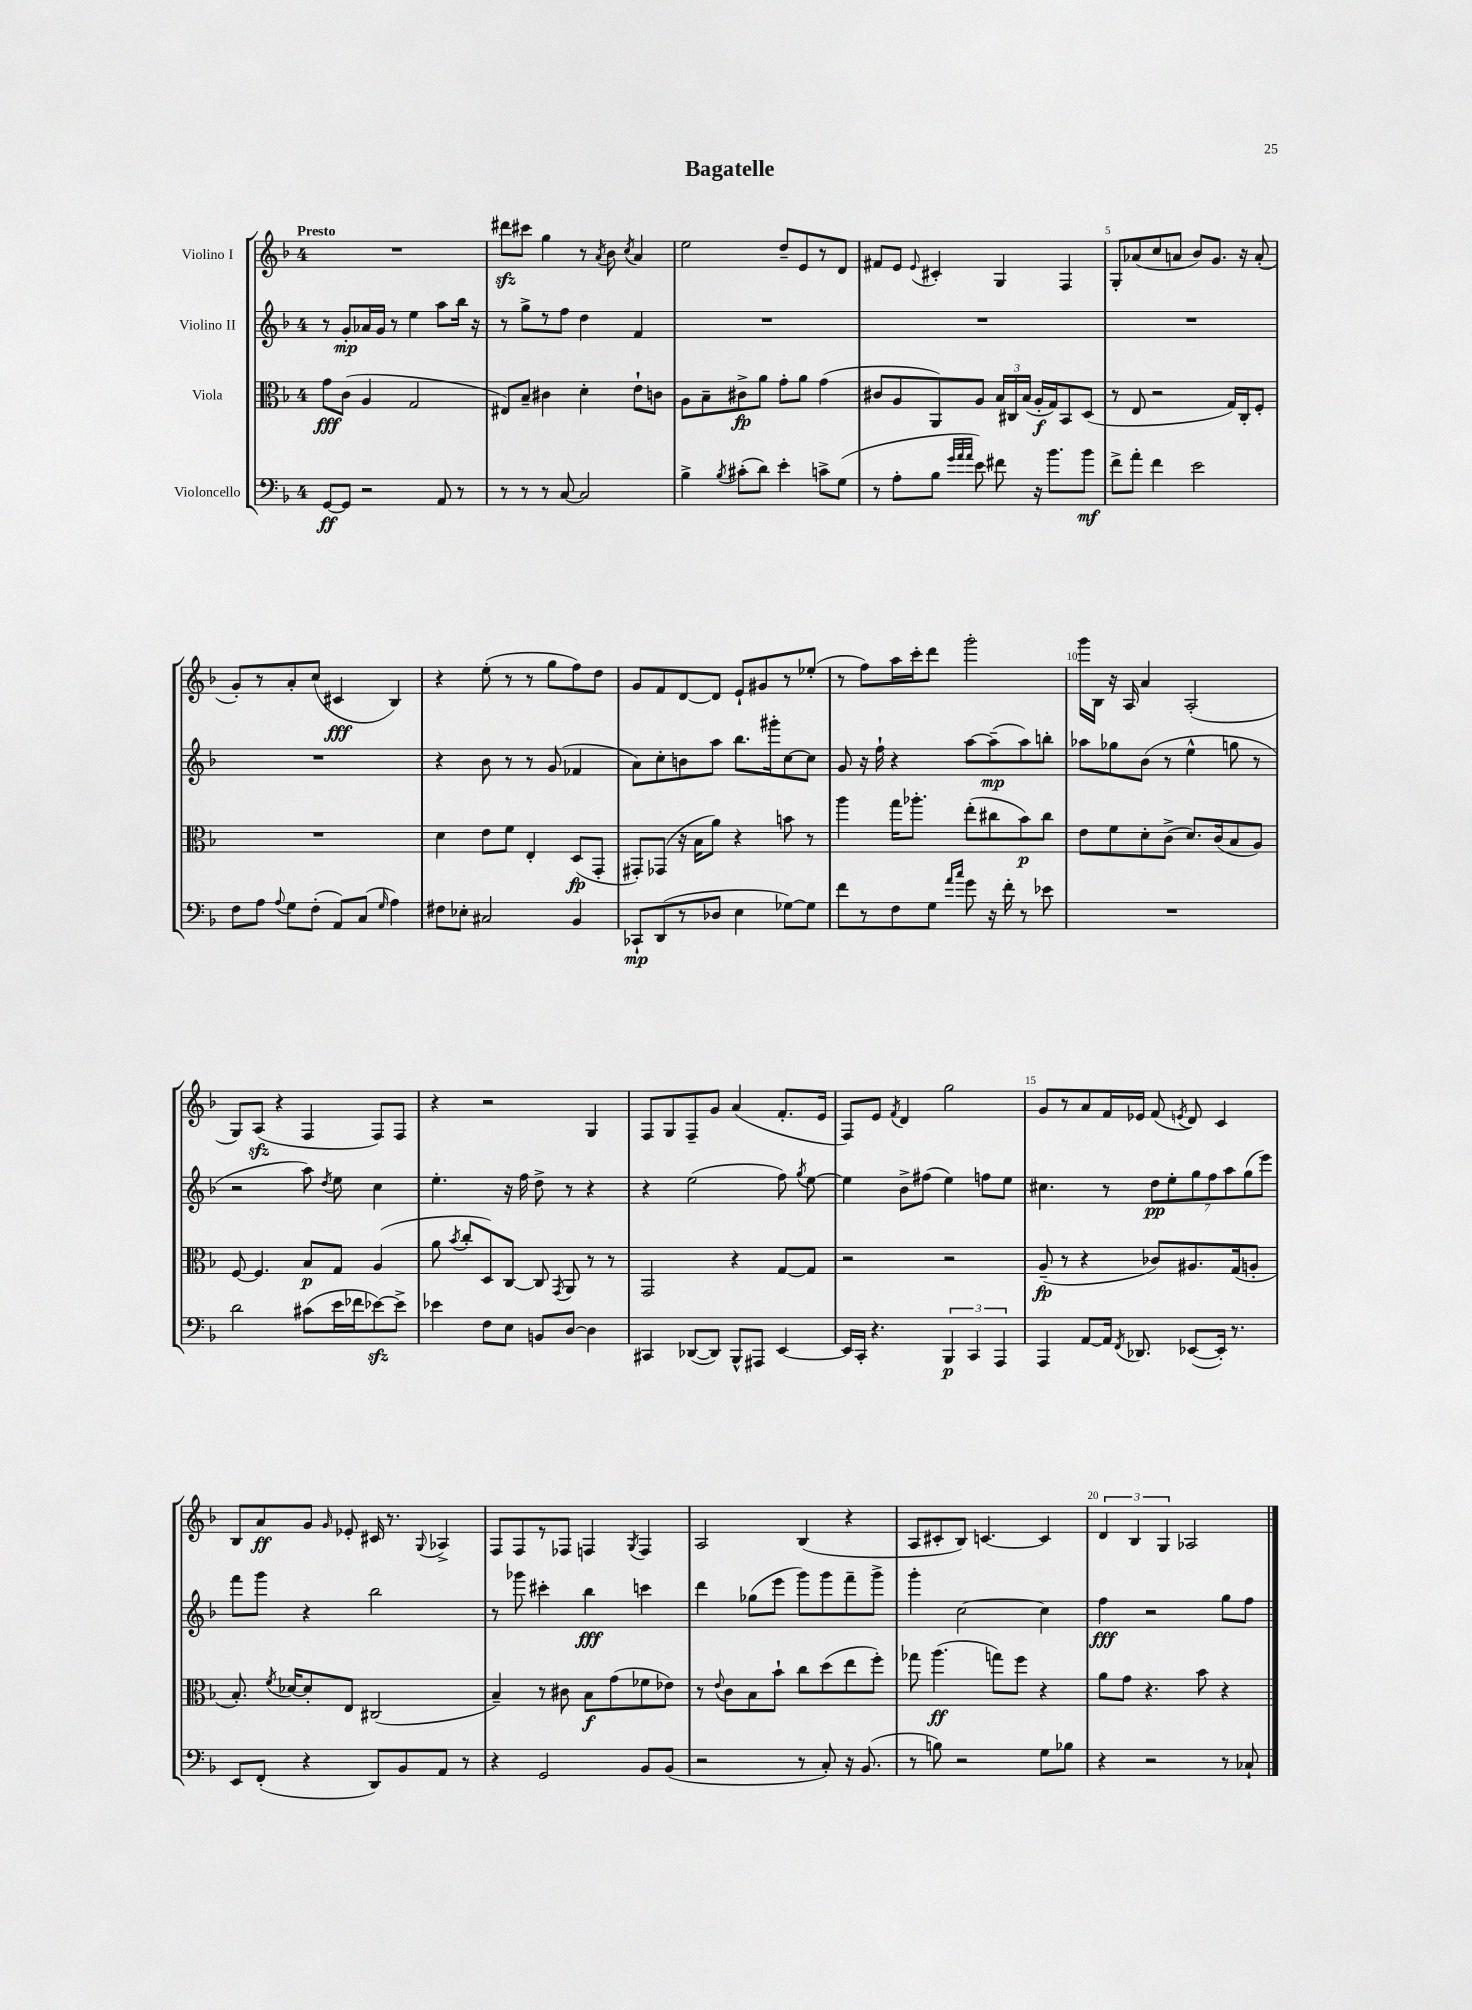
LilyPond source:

\header { title = "Bagatelle" }
<<
\new StaffGroup <<
\new Staff = "s0" \with { instrumentName = "Violino I" } {
    \clef treble \key f \major \once \override Staff.TimeSignature.style = #'single-digit \time 4/4 \tempo "Presto"
    \autoBeamOff R1 |
    dis'''8[\sfz cis'''8] g''4 r8 \acciaccatura { a'8 } bes'8 \acciaccatura { c''8 } a'4 |
    e''2 d''8[-- e'8 r8 d'8] |
    fis'8[ e'8] \appoggiatura { e'8 } cis'4-. g4 f4 |
    g8[-. aes'8( c''8 a'8] bes'8[) g'8.] r16 a'8-.( |
    g'8[-.) r8 a'8-. c''8]( cis'4\fff bes4) |
    r4 e''8-.( r8 r8 g''8[ f''8) d''8] |
    g'8[ f'8 d'8~ d'8] e'8[-! gis'8 r8 ees''8]-.( |
    r8 f''8[) a''16 c'''16-. d'''8] g'''2-. |
    g'''16[ bes16] r16 a16 a'4 a2-.( |
    g8[) a8]\sfz( r4 f4 f8[) f8] |
    r4 r2 g4 |
    f8[ g8 f8-- g'8] a'4( f'8.[-. e'16] |
    f8[) e'8] \acciaccatura { f'8 } d'4 g''2 |
    g'8[ r8 a'8 f'16 ees'16] f'8( \acciaccatura { e'8 } d'8) c'4 |
    bes8[ a'8\ff g'8] \grace { g'16 } ees'8-. cis'16 r8. \appoggiatura { g8 } aes4-> |
    f8[ f8 r8 fes8] f4 \acciaccatura { g8 } f4 |
    a2 bes4( r4 |
    a8[ cis'8-. bes8]) c'4.~ c'4 |
    \tuplet 3/2 { d'4 bes4 g4 } aes2 \bar "|." |
}
\new Staff = "s1" \with { instrumentName = "Violino II" } {
    \clef treble \key f \major \once \override Staff.TimeSignature.style = #'single-digit \time 4/4
    \autoBeamOff r8 g'8[-.\mp aes'16 g'16] r8 e''4 a''8[ bes''16] r16 |
    r8 g''8[-> r8 f''8] d''4 f'4 |
    R1 |
    R1 |
    R1 |
    R1 |
    r4 bes'8 r8 r8 g'8( fes'4 |
    a'8[) c''8-. b'8 a''8] bes''8.[ gis'''16-. c''8~ c''8] |
    g'8 r16 f''16-! r4 a''8[~ a''8--\mp( a''8) b''8]-. |
    aes''8[ ges''8 bes'8]( r8 e''4-^ g''8 r8 |
    r2 a''8) \acciaccatura { d''8 } e''8 c''4 |
    e''4.-. r16 f''16 d''8-> r8 r4 |
    r4 e''2( f''8) \acciaccatura { g''8 } e''8~ |
    e''4 bes'8[-> fis''8]( e''4) f''8[ e''8] |
    cis''4. r8 \tuplet 7/4 { d''8[\pp e''8-. g''8 f''8 a''8 g''8( e'''8]) } |
    f'''8[ g'''8] r4 bes''2 |
    r8 ges'''8 cis'''4-. bes''4\fff c'''4 |
    d'''4 ges''8[( e'''8] g'''8[) g'''8 f'''8-- g'''8]-> |
    g'''4-. c''2~ c''4 |
    f''4\fff r2 g''8[ f''8] \bar "|." |
}
\new Staff = "s2" \with { instrumentName = "Viola" } {
    \clef alto \key f \major \once \override Staff.TimeSignature.style = #'single-digit \time 4/4
    \autoBeamOff g'8[\fff c'8]( a4 g2 |
    eis8[) bes8]-- cis'4 d'4-. e'8[-! c'8] |
    a8[ bes8-- cis'8->\fp a'8] g'8[-. a'8] g'4( |
    cis'8[ a8 a,8) a8] \tuplet 3/2 { bes16[ cis16 bes16]( } a16[-.\f g16) bes,8 d8]( |
    r8 e8 r2 g16[) c16-. f8]-. |
    R1 |
    d'4 e'8[ f'8] e4-. d8[\fp( g,8]-. |
    gis,8[-.) ges,8]( r16 bes16[ a'8]) r4 b'8 r8 |
    a''4 g''16[ aes''8.]-. e''8[-.( cis''8 bes'8\p) cis''8] |
    e'8[ f'8 d'8-. c'8]->( d'8.[) c'16( bes8 a8]) |
    f8~ f4. bes8[\p g8] a4( |
    a'8 \acciaccatura { bes'8 } c''8[-. d8) c8]~ c8 \acciaccatura { g,8 } a,8 r8 r8 |
    g,2 r4 g8[~ g8] |
    r2 r2 |
    a8--\fp( r8 r4 ces'8[) ais8. g16( a8]-. |
    bes8.-.) \acciaccatura { f'8 } des'16[~ des'8-. e8] cis2( |
    bes4--) r8 cis'8 bes8[\f g'8( fes'8 ees'8]) |
    r8 \appoggiatura { e'8 } c'8[ bes8 bes'8]-! c''8[ d''8( e''8 f''8]-.) |
    ges''8 a''4.\ff( g''8[) f''8] r4 |
    a'8[ g'8] r4. bes'8 r4 \bar "|." |
}
\new Staff = "s3" \with { instrumentName = "Violoncello" } {
    \clef bass \key f \major \once \override Staff.TimeSignature.style = #'single-digit \time 4/4
    \autoBeamOff g,8[~\ff g,8] r2 a,8 r8 |
    r8 r8 r8 c8~ c2 |
    bes4-> \acciaccatura { bes8 } cis'8[-.( d'8]) e'4-. c'8[-> g8]( |
    r8 a8[-. bes8] \grace { g'32[ a'32 a'32] } e'8) fis'8 r16 bes'8.[ bes'8]\mf |
    f'8[-> a'8]-. f'4 e'2 |
    f8[ a8] \appoggiatura { a8 } g8[ f8]-.( a,8[) c8]( \grace { g16 } a4) |
    fis8[ ees8]-. cis2 bes,4 |
    ces,8[-!\mp d,8( r8 des8] e4 ges8[~) ges8] |
    f'8[ r8 f8 g8] \grace { a'16[ c''16] } g'8 r16 f'16-. r8 ees'8 |
    R1 |
    d'2 cis'8[( e'16 fes'16 ees'8~\sfz) ees'8]-> |
    ees'4 f8[ e8] b,8[ d8]~ d4 |
    cis,4 des,8[~( des,8]) bes,,8[-^ ais,,8] e,4~ |
    e,16[ c,16]-. r4. \tuplet 3/2 { bes,,4\p c,4 a,,4 } |
    a,,4 a,8[~ a,16] \acciaccatura { f,8 } des,8. ees,8[~( ees,16]-.) r8. |
    e,8[ f,8]-.( r4 d,8[) bes,8 a,8] r8 |
    r4 g,2 bes,8[ bes,8]( |
    r2 r8 c8-.) r16 bes,8.( |
    r8 b8) r2 g8[ bes8] |
    r4 r2 r8 ces8-! \bar "|." |
}
>>
>>
\layout { \context { \Score \override BarNumber.break-visibility = ##(#f #t #t) barNumberVisibility = #(every-nth-bar-number-visible 5) } }
